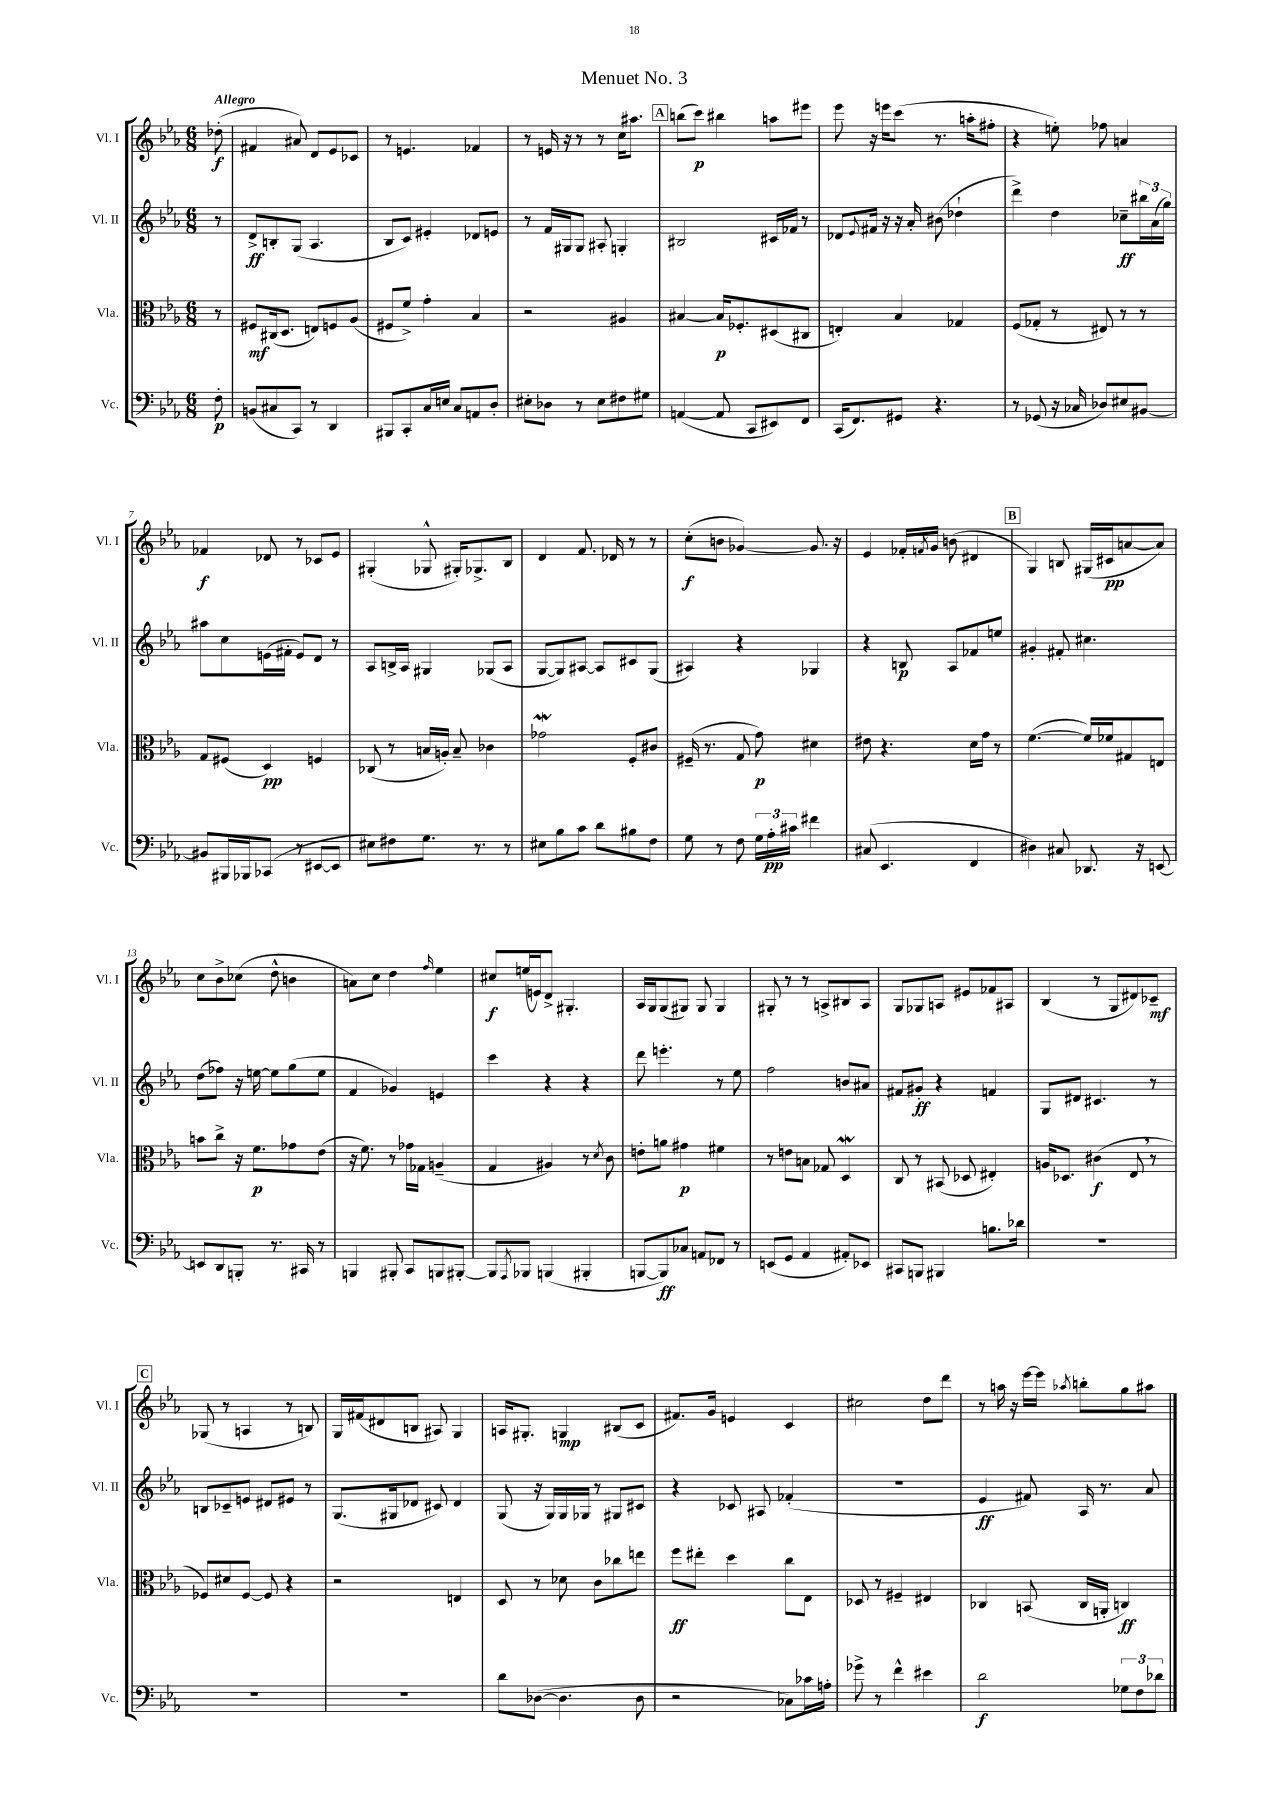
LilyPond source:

\header { title = "Menuet No. 3" }
<<
\new StaffGroup <<
\new Staff = "s0" \with { instrumentName = "Vl. I" shortInstrumentName = "Vl. I" } {
    \clef treble \key ees \major \numericTimeSignature \time 6/8 \partial 8 \tempo "Allegro"
    des''8-.\f( |
    fis'4 ais'8) d'8 ees'8 ces'8 |
    r8 e'4. fes'4 |
    r8 e'16 r16 r8 r8 c''16 ais''8. |
    \mark \markup { \box "A" } b''8( c'''8\p) bis''4 a''8 eis'''8 |
    ees'''8 r16 e'''16 c'''8( r8. a''16-. fis''8-. |
    r4 e''8-.) fes''8 a'4 |
    fes'4\f des'8 r8 ces'8 ees'8 |
    gis4-.( ges8-^ gis16-.) ges8.-> bes8 |
    d'4 f'8. des'16 r8 r8 |
    c''8-.\f( b'8 ges'4~) ges'8. r16 |
    ees'4 fes'16-. \acciaccatura { f'8 } g'16 b'8( dis'4 |
    \mark \markup { \box "B" } g4) b8 gis16( cis'16\pp a'8~ a'8) |
    c''8 bes'8-> ces''8( d''8-^ b'4 |
    a'8) c''8 d''4 \grace { f''16 } ees''4 |
    cis''8\f e''16( e'16) d'8-> gis4.-. |
    aes16 g16 g8( gis8) gis8 gis4 |
    gis8-. r8 r8 a8-> bis8 a8 |
    g8 ges8 a8 eis'8 fes'8 ais8 |
    bes4( r8 g8 dis'8) ces'8--\mf |
    \mark \markup { \box "C" } ges8( r8 a4 r8 b8) |
    g16 fis'16( dis'8 b8 ais8) g4 |
    a16 gis8.-. g4\mp bis8( c'8 |
    fis'8.) g'16 e'4 c'4 |
    cis''2 d''8 d'''8 |
    r8 a''16 r16 ees'''16~ ees'''16 \acciaccatura { aes''8 } b''8-. g''8 ais''8 \bar "|." |
}
\new Staff = "s1" \with { instrumentName = "Vl. II" shortInstrumentName = "Vl. II" } {
    \clef treble \key ees \major \numericTimeSignature \time 6/8 \partial 8
    r8 |
    d'8->\ff b8-. g8( aes4. |
    bes8 c'8) eis'4-. des'8 e'8 |
    r8 f'16 gis16 gis8 ais8-. g4-. |
    \mark \markup { \box "A" } bis2 cis'16 fes'16 r8 |
    des'8 \appoggiatura { ees'8 } fis'16 r16 r16 aes'16-. bis'8( des''4-! |
    d'''4->) d''4 ces''8--\ff \tuplet 3/2 { bis''16 aes'16( g''16) } |
    ais''8 c''8 e'16( fis'16-. e'8) d'8 r8 |
    aes8 b16-> aes16 gis4 ges8( aes8 |
    g8~ g8) ais8~ ais8 cis'8 g8( |
    ais4) r4 ges4 |
    r4 b8\p aes8 fes'8 e''8 |
    \mark \markup { \box "B" } gis'4-. fis'8-. cis''4. |
    d''8( fes''8) r16 e''16~ e''8 g''8( e''8 |
    f'4 ges'4) e'4 |
    c'''4 r4 r4 |
    d'''8 e'''4.-. r8 ees''8 |
    f''2 b'8 ais'8 |
    fis'8 gis'8-.\ff r4 f'4 |
    g8 dis'8 cis'4. r8 |
    \mark \markup { \box "C" } b8 ces'8-- e'8 dis'8 eis'8 r8 |
    g8.( gis16 des'8 cis'8) des'4 |
    g8( r16 g16) g16 ges16 r8 gis8 cis'8 |
    r4 ces'8 ais8 fes'4-.( |
    R2. |
    ees'4\ff fis'8) aes16 r8. aes'8 \bar "|." |
}
\new Staff = "s2" \with { instrumentName = "Vla." shortInstrumentName = "Vla." } {
    \clef alto \key ees \major \numericTimeSignature \time 6/8 \partial 8
    r8 |
    fis8\mf cis16( d8. e8) f8 aes8( |
    fis8 f'8->) g'4-. bes4 |
    r2 ais4 |
    \mark \markup { \box "A" } bis4~ bis16\p fes8.-. dis8( cis8 |
    e4-.) bes4 ges4 |
    f8( ges8-. r8 eis8) r8 r8 |
    g8 fis8( d4\pp) f4 |
    ces8( r8 b16 a16-.) b8-- ces'4 |
    ges'2\mordent f8-. cis'8 |
    fis16--( r8. g8 g'8\p) dis'4 |
    eis'8 r4. d'16 g'16 r8 |
    \mark \markup { \box "B" } f'4.~( f'16) fes'16 gis8 e8 |
    b'8 c''8-> r16 f'8.\p ges'8 ees'8( |
    r16 f'8.) r8 ges'16 ges16 a4--( |
    g4 ais4) r8 \acciaccatura { d'8 } c'8 |
    e'8-. a'8 gis'4\p fis'4 |
    r8 e'8 b8 ges8 d4\mordent |
    c8 r8 bis,8( des8 eis4-.) |
    a16 des8. cis'4\f( ees8 \breathe r8 |
    \mark \markup { \box "C" } fes8) dis'8 fes8~ fes8 r4 |
    r2 e4 |
    d8 r8 des'8 c'8 ces''8 e''8 |
    f''8\ff eis''8-. d''4 c''8 ees8 |
    des8 r8 fis4-- eis4 |
    ces4 b,8( ces16 a,16-. c4\ff) \bar "|." |
}
\new Staff = "s3" \with { instrumentName = "Vc." shortInstrumentName = "Vc." } {
    \clef bass \key ees \major \numericTimeSignature \time 6/8 \partial 8
    f8-.\p |
    b,8( cis8 c,8) r8 d,4 |
    bis,,8 c,8-. c16 e16 c8 a,8 d8-. |
    eis8-. des8 r8 eis8 fis8 gis8 |
    \mark \markup { \box "A" } a,4~( a,8 c,8 eis,8) f,8 |
    c,16( f,8.) gis,8 r4. |
    r8 ges,8( r16 ces16 des8) eis8 bis,8~ |
    bis,8 bis,,16 bes,,16 ces,8( r8 eis,8~ eis,8 |
    eis8) fis8 g8. r8. r8 |
    eis8 bes8 c'8 d'8 bis8 f8 |
    g8 r8 f8 \tuplet 3/2 { g16 aes16-.\pp cis'16 } fis'4 |
    cis8( ees,4. f,4 |
    \mark \markup { \box "B" } dis4) cis8 des,8. r16 e,8~ |
    e,8 d,8 b,,8-. r8. cis,16 r8 |
    b,,4 bis,,8-. c,8 b,,8 bis,,8~-. |
    bis,,8 \acciaccatura { aes,,8 } bes,,8 b,,4( bis,,4-. |
    b,,8~ b,,8\ff) ces8 a,8 fes,8 r8 |
    e,8( g,8 aes,4 ais,8-.) ees,8 |
    cis,8 b,,8 bis,,4 b8. des'16 |
    R2. |
    \mark \markup { \box "C" } R2. |
    R2. |
    d'8 des8~( des4. des8 |
    r2 ces8) ces'16 a16-. |
    ges'8-> r8 f'4-^ eis'4 |
    d'2\f \tuplet 3/2 { ges8 f8 des'8 } \bar "|." |
}
>>
>>
